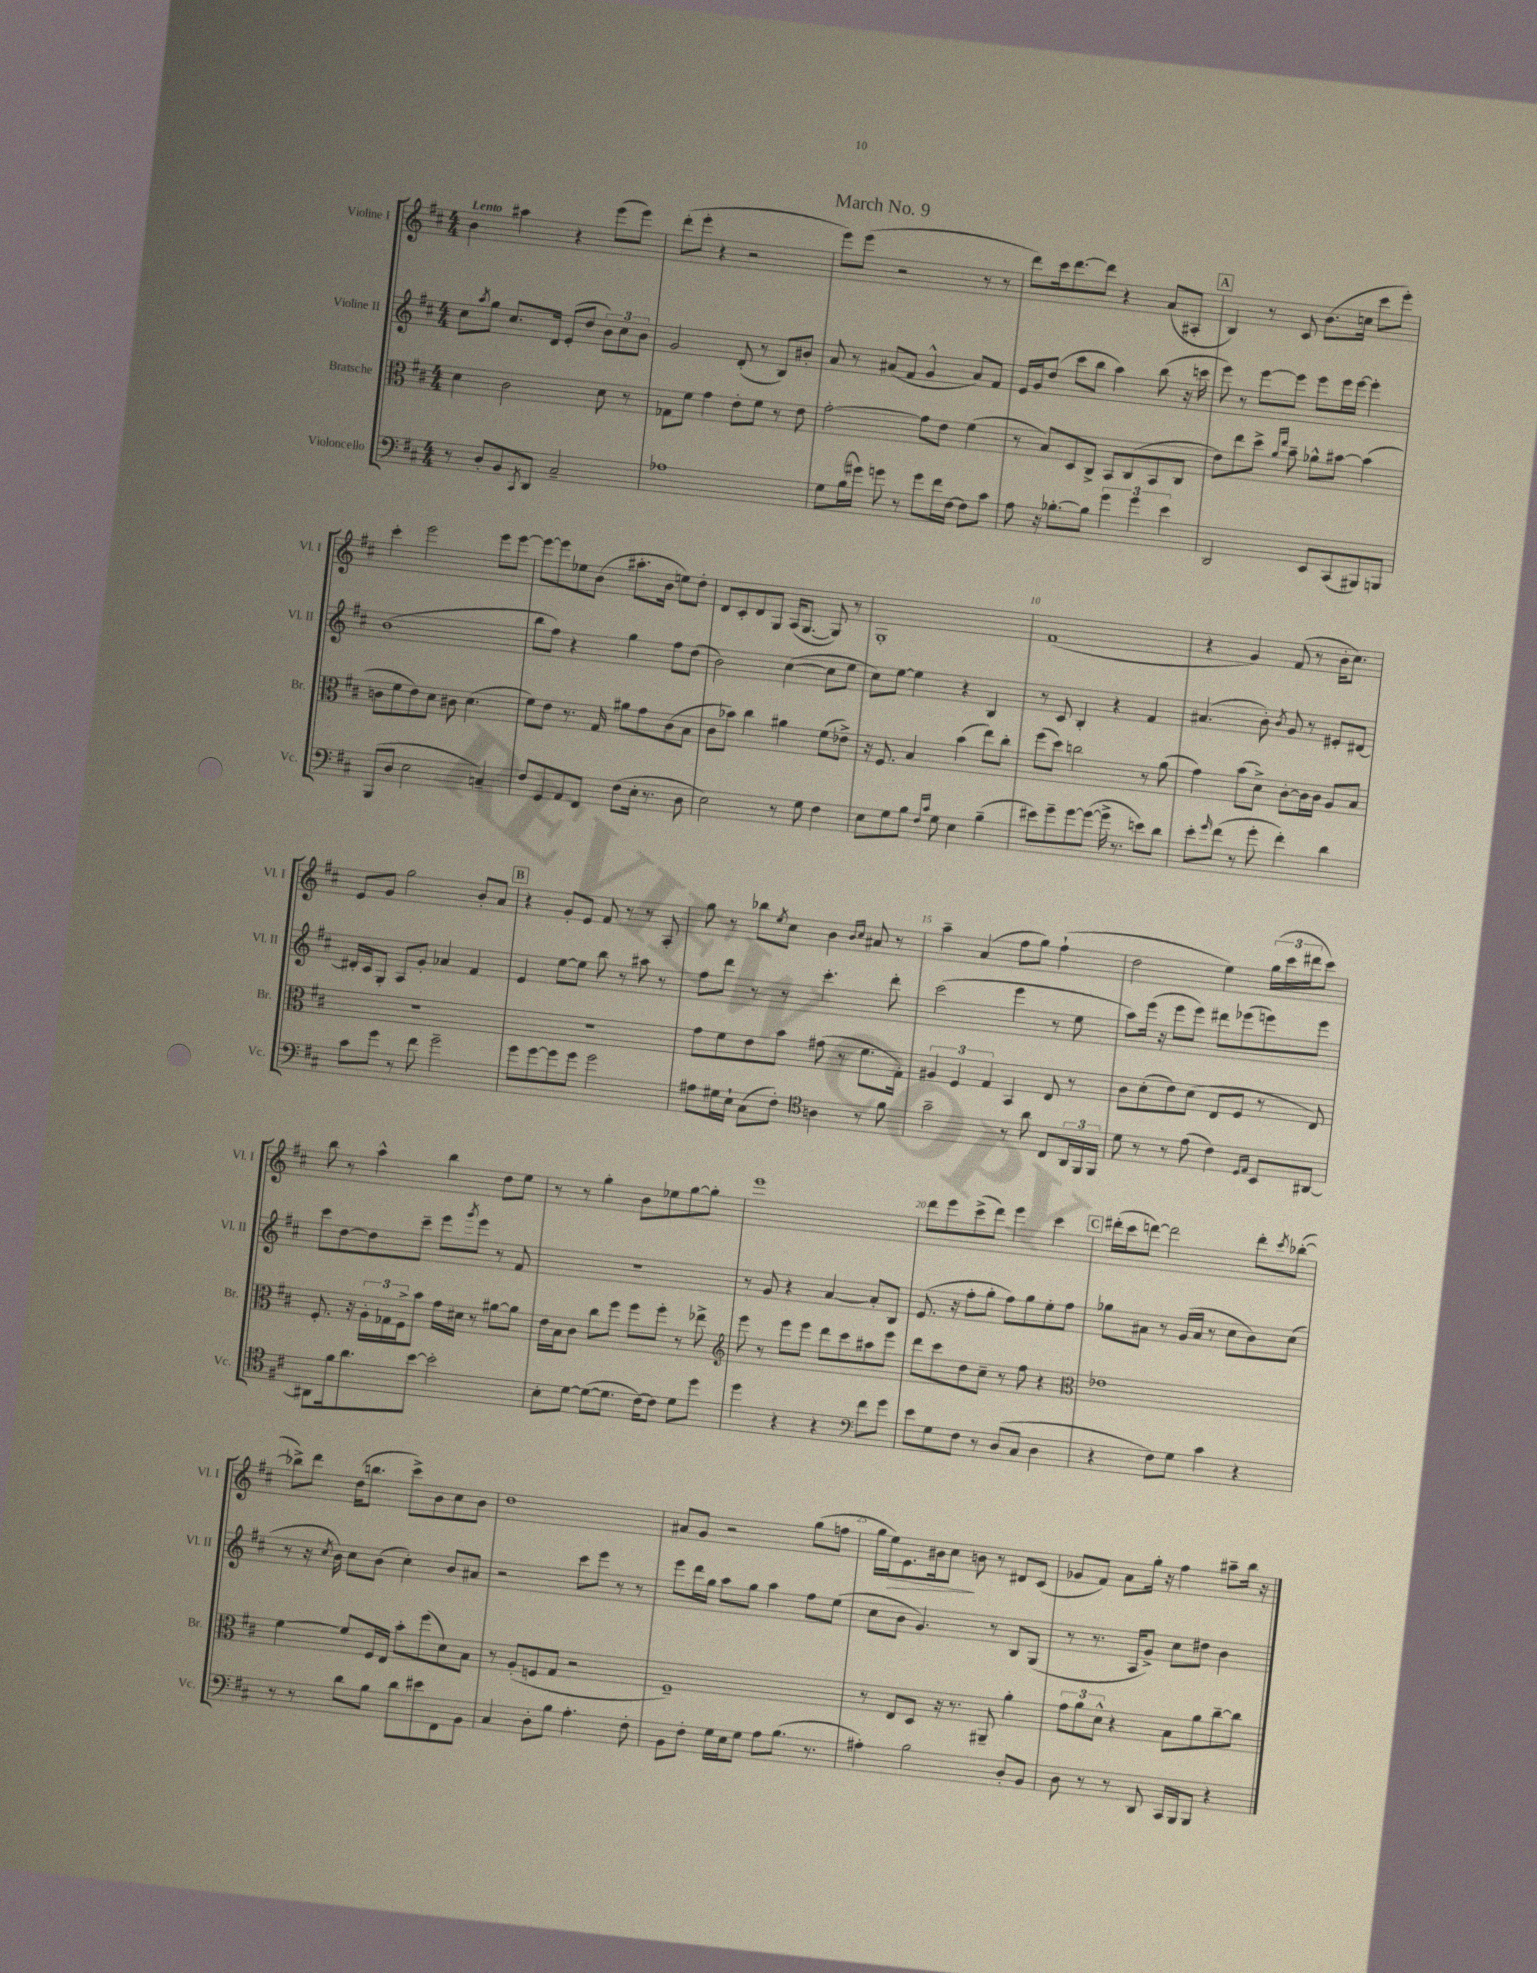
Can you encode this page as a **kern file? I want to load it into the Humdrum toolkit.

**kern	**kern	**kern	**kern	**dynam
*part4	*part3	*part2	*part1	*part1
*staff4	*staff3	*staff2	*staff1	*staff1
*I"Violoncello	*I"Bratsche	*I"Violine II	*I"Violine I	*
*I'Vc.	*I'Br.	*I'Vl. II	*I'Vl. I	*
*clefF4	*clefC3	*clefG2	*clefG2	*
*k[f#c#]	*k[f#c#]	*k[f#c#]	*k[f#c#]	*
*M4/4	*M4/4	*M4/4	*M4/4	*
=1	=1	=1	=1	=1
!	!	!	!LO:TX:a:B:t=Lento	!
8r	4d\	8cc#\L	4b\	.
.	.	8qaa/	.	.
8D'/L	.	8gg\J	.	.
8BB/	2c#\	8.cc#/L	4aa#X\	.
8qCC#/	.	.	.	.
8DD/J	.	.	.	.
.	.	16d/Jk	.	.
2C#~/	.	(8e'/L	4r	.
.	.	8dd/J	.	.
.	8d\	12b\L)	(8eee\L	.
.	.	12cc#\	.	.
.	8r	.	8eee\J)	.
.	.	12b\J	.	.
=2	=2	=2	=2	=2
1A-X	8G-X\L	2g/	(8ddd'\L	.
.	8f#\J	.	8eee'\J	.
.	4g\	.	4r	.
.	8e'\L	(8d'/	2r	.
.	8f#\J	8r	.	.
.	8r	8B/L)	.	.
.	8e\	8b#X'/J	.	.
=3	=3	=3	=3	=3
8G\L	[2g'\	8a/	8eee\L)	.
(16B\L	.	8r	(8eee\J	.
16g#X\JJ)	.	.	.	.
8gn\	.	(8a#X/L	2r	.
8r	.	8f#/J	.	.
8g\L	8g\L]	4g^^/	.	.
16f#\L	8e\J	.	.	.
[16F#\JJ	.	.	.	.
8F#\L]	(4f#\	8a#/L)	8r	.
8c#\J	.	8f#/J	8r	.
=4	=4	=4	=4	=4
8A\	8r	16e/LL	8ddd\L)	.
.	.	16g/J	.	.
16r	8B/L)	(8dd/J	16ccc#\k	.
[8.B-X'\L	.	.	[8.ddd\	.
.	8D/	8ccc#\L	.	.
8B-\J]	8C#^/J	8bb\J	8ddd\J]	.
6g\	8BB/L	4aa\)	4r	.
.	(8C#/	.	.	.
6g\	.	.	.	.
.	8BB/	(8bb\	(8a/L	.
6e\	.	.	.	.
.	8C#/J	16r	8A#X'/J	.
.	.	16cccn\	.	.
!!LO:REH:place=s1:t=A
=5	=5	=5	=5	=5
2DD/	8e\L)	8eee\)	4B/)	.
.	8ee\	8r	.	.
.	8dd^\J	[8eee\L	8r	.
.	16qqa/LL	.	.	.
.	16qqee/JJ	.	.	.
.	8b~\	8eee\J]	8c#/	.
8EE/L	8a-X^^\L	8eee\L	(8.b\L	.
(8CC#/	[8b#X\J	16eee\L	.	.
.	.	[16eee\JJ	16ccn\Jk	.
8BBB#X/)	(4b#\]	4eee'\]	8ccc#\L	.
8BBBn/J	.	.	8eee'\J)	.
!!LO:LB:g=z
=6	=6	=6	=6	=6
(8BBB/L	8cn\L	(1b	4ccc#'\	.
8D/J	8f#\	.	.	.
2E\	8e\)	.	2eee\	.
.	8d\J	.	.	.
.	8c#X\	.	.	.
.	(4.d\	.	.	.
4Cn~/)	.	.	8eee\L	.
.	.	.	[8eee\J	.
=7	=7	=7	=7	=7
8F#/L	8f#\L)	8bb\L	8eee\L_	.
8GG/	8e\J	8ff#\J)	8eee\]	.
8AA/	8.r	4r	8ee-X\	.
8FF#/J	.	.	(8b\J	.
.	16G/	.	.	.
(8F#\L	8a#X\L	4gg\	8.aa#X'\L	.
16E'\Jk	8g\	.	.	.
8.r	.	.	16b\Jk	.
.	(8c#\	8ff#\L	8een\L)	.
8D\	8B\J	(8dd\J	8dd'\J	.
=8	=8	=8	=8	=8
2E\)	8c#\L	2b\)	8d/L	.
.	8b-X\J)	.	8c#'/	.
.	4cc#\	.	8d/	.
.	.	.	8G/J	.
8r	4a#X\	([4cc#\	(16A/KL	.
.	.	.	[8.G/J	.
8G\	.	.	.	.
4F#\	(8f#\L	8cc#\L]	8G/])	.
.	8e-X^\J)	8ee\J	8r	.
=9	=9	=9	=9	=9
8E\L	16r	8cc#\L)	1G'	.
.	8.F#/	.	.	.
8G\	.	[8ee\J	.	.
8B\J	4B/	4ee\]	.	.
16qqF#/LL	.	.	.	.
16qqc#/JJ	.	.	.	.
8G\	.	.	.	.
4E\	(4b\	4r	.	.
(4B~\	8ee\L)	4B/	.	.
.	8cc#'\J	.	.	.
=10	=10	=10	=10	=10
8e#X\L)	(8ff#\L	8r	(1f#	.
8g~\	8dd\J)	8c#/	.	.
[8g\	2ccn\	4B'/	.	.
(8g\J_	.	.	.	.
16g^\]	.	4r	.	.
8.r	.	.	.	.
8en\L)	8r	4f#/	.	.
8d\J	(8a\	.	.	.
=11	=11	=11	=11	=11
8e'\L	4g\)	(4.a#X/	4r	.
16qqg/	.	.	.	.
(8f#\J	.	.	.	.
8r	(8b\L	.	4g/)	.
8g'\	8d^\J)	8b'\)	.	.
.	.	8qb/	.	.
4f#'\)	[8c#'\L	8g/	(8f#/	.
.	16c#\L]	8r	8r	.
.	16c#\JJ	.	.	.
4d\	8A/L	8e#X'/L	16b'\KL	.
.	.	.	8.cc#\J)	.
.	8B/J	[8d#X/J	.	.
!!LO:LB:g=z
=12	=12	=12	=12	=12
8c#\L	1r	16d#X'/LL]	8e/L	.
.	.	16c#/J	.	.
8g\J	.	8G'/J	8g/J	.
8r	.	8A/L	2gg\	.
8f#\	.	8g'/J	.	.
2g~\	.	4a-X/	.	.
.	.	4f#/	8b'/L	.
.	.	.	8a/J	.
!!LO:REH:place=s1:t=B
=13	=13	=13	=13	=13
8g\L	1r	4e/	4r	.
[8g\	.	.	.	.
8g\]	.	[8ee\L	8g'/L	.
8g\J	.	8ee\J]	8e/J	.
2g\	.	8bb\	8f#/	.
.	.	8r	8r	.
.	.	8aa#X\	8r	.
.	.	8r	8A'/	.
=14	=14	=14	=14	=14
8A#X\L	8g\L	8ff#\L	8gg\	.
16G#X\L	8f#\	8ddd\J	8r	.
16E`\JJ	.	.	.	.
(8C#\L	8e\	8r	8bb-X\L	.
.	.	.	8qee/	.
8F#'\J)	8b\J	8r	8cc#\J	.
*clefC4	*	*	*	*
4An\	(8g#X\	4.ccc#'\	4b\	.
.	8r	.	.	.
.	.	.	16qqb/LL	.
.	.	.	16qqcc#/JJ	.
8r	8.f#\L	.	8a#X/	.
8f#\	.	8ddd'\	8r	.
.	16G'\Jk)	.	.	.
=15	=15	=15	=15	=15
2g~\	6A#X/	(2ccc#\	4aa~\	.
.	6F#/	.	.	.
.	.	.	(4a/	.
.	6G/	.	.	.
8r	4BB/	4eee\	8ff#\L	.
8a\	.	.	8gg\J)	.
8C#/L	8E/	8r	(4ff#`\	.
24AA/L	8r	8ee\	.	.
24FF#/	.	.	.	.
24FF#/JJ	.	.	.	.
=16	=16	=16	=16	=16
8d\	8c#\L	8aa\L)	2dd\	.
8r	(8d'\	(16eee\Jk	.	.
.	.	16r	.	.
8r	8e\)	8eee\L	.	.
(8e\	(8d\J	8eee\J)	.	.
4c#\)	8E/L	8ddd#X\L	4ee\)	.
.	8F#/J	(8eee-X\	.	.
16qqD/LL	.	.	.	.
16qqE/JJ	.	.	.	.
8BB/L	8r	8eeen\)	(24gg\LL	.
.	.	.	24ccc#\	.
.	.	.	24ddd#X\J	.
[8AA#X/J	8E/)	8eee\J	8ccc#\J)	.
!!LO:LB:g=z
=17	=17	=17	=17	=17
8AA#X\L]	8.F#'/	8ccc#\L	8bb\	.
16f#\k	.	[8dd\	8r	.
8.a\	16r	.	.	.
.	24A'\LL	8dd\]	4aa^^\	.
.	24G-X\	.	.	.
.	24F#^\J	.	.	.
[8b\J	8b\J	8ccc#~\J	.	.
2b'\]	16g\LL	8eee\L	4bb\	.
.	16d#X\JJ	.	.	.
.	.	8qggg/	.	.
.	8r	8eee\J	.	.
.	[8a#X\L	8r	8dd\L	.
.	8a#\J]	8f#/	8ee\J	.
=18	=18	=18	=18	=18
8B'\L	16e\LL	1r	8r	.
.	16B\J	.	.	.
[8d\J	8c#\J	.	8r	.
(8d\L_	8cc#\L	.	4gg'\	.
8.d\J]	8ff#\J	.	.	.
.	8ff#\L	.	8b\L	.
[16c#\KL)	.	.	.	.
8c#\J]	8ff#'\J	.	8ee-X\	.
8d\L	8r	.	[8gg\	.
8dd\J	8ee-X^\	.	8gg'\J]	.
=19	=19	=19	=19	=19
*	*clefG2	*	*	*
4dd\	8eee\	8r	1eee	.
.	8r	8g/	.	.
4r	8eee\L	4r	.	.
.	8eee\J	.	.	.
4r	8ddd\L	[4a/	.	.
.	8ccc#\	.	.	.
*clefF4	*	*	*	*
8f#\L	8aa#X\	8a'/L]	.	.
8g\J	8eee\J	8B/J	.	.
=20	=20	=20	=20	=20
8e\L	8ddd\L	(8.e/	8ddd\L	.
8G\	8ccc#\	.	8eee\	.
.	.	16r	.	.
8F#\J	8dd\	8ff#'\L	(8ccc#^\	.
8r	8cc#~\J	8gg'\J	8ddd\J)	.
(8D/L	8r	8ff#\L)	4eee\	.
8C#/J	8ff#\	8gg\	.	.
4D\	4r	8ee'\	4ccc#\	.
.	.	8ff#\J	.	.
!!LO:REH:place=s1:t=C
=21	=21	=21	=21	=21
*	*clefC3	*	*	*
4r	1e-X	8gg-X\L	(16ddd#X'\LL	.
.	.	.	16ccc#\J	.
.	.	8a#X\J	[8dddn\J)	.
8F#\L)	.	8r	2ddd\]	.
8G\J	.	(16g/LL	.	.
.	.	16a#/JJ	.	.
4c#\	.	8r	.	.
.	.	8cc#\L	.	.
4r	.	8b\)	8ddd'\L	.
.	.	.	8qccc#/	.
.	.	(8cc#\J	([8bb-X'\J	.
!!LO:LB:g=z
=22	=22	=22	=22	=22
8r	[4f#\	8r	8bb-X^\L])	.
8r	.	16r	8ddd\J	.
.	.	8qcc#/	.	.
.	.	16b\)	.	.
8d\L	8f#/L]	8cc#\L	(16dd\KL	.
.	.	.	8.bbn\J	.
8B\J	16F#/L	(8b\J	.	.
.	16E/JJ	.	.	.
8d\L	8b'\L	4cc#'\)	8ccc#^\L)	.
8e#X\	(8ff#\	.	8b\	.
8FF#\	8d\)	8b/L	8cc#\	.
8BB\J	8B\J	8a#X/J	8b\J	.
=23	=23	=23	=23	=23
4C#/	8r	2r	1dd	.
.	(8A'/L	.	.	.
8D'\L	8Fn/	.	.	.
8B\J	8G/J	.	.	.
4.A'\	2r	8ccc#\L	.	.
.	.	8eee\J	.	.
.	.	8r	.	.
8F#'\	.	8r	.	.
=24	=24	=24	=24	=24
8BB\L	1F#~)	8eee\L	8a#X/L	.
8F#'\J	.	16ddd\L	8g/J	.
.	.	16gg\JJ	.	.
16G\LL	.	8aa\L	2r	.
16E\J	.	.	.	.
8G\J	.	8gg\J	.	.
8A\L	.	4aa\	.	.
(8.B\J	.	.	.	.
.	.	8ff#\L	(8gg\L	.
8.r	.	.	.	.
.	.	(8ee\J	8ffn\J	.
=25	=25	=25	=25	=25
4A#X'\)	8r	8cc#\L	16gg\LL	.
!	!	!	!	!LO:HP:b
.	.	.	16ee\J)	>
.	8E/L	8b\J	8.e\	.
2B\	8D/J	4.g/)	.	.
.	.	.	16b#X\k	.
.	16r	.	8cc#\J	.
.	8.r	.	.	.
.	.	.	8bn\	]
.	8AA#X~/	8r	8r	.
8D'/L	4a'\	8B/L	8d#X/L	.
8BB/J	.	(8G/J	(8c#/J	.
=26	=26	=26	=26	=26
8D\	12g\L	8r	8g-X/L	.
.	12a\	.	.	.
8r	.	8.r	8f#/J)	.
.	12d^^\J	.	.	.
8r	4r	.	8a\L	.
.	.	16A/KL	.	.
8DD/	.	8g^/J)	16gg'\Jk	.
.	.	.	16r	.
16CC#/LL	8B\L	8cc#\L	4ff#\	.
16BBB/J	.	.	.	.
8BBB/J	8a\	8dd#X\J	.	.
4r	[8cc#~\	4b\	8aa#X~\L	.
.	8cc#\J]	.	16bb\Jk	.
.	.	.	16r	.
==	==	==	==	==
*-	*-	*-	*-	*-
